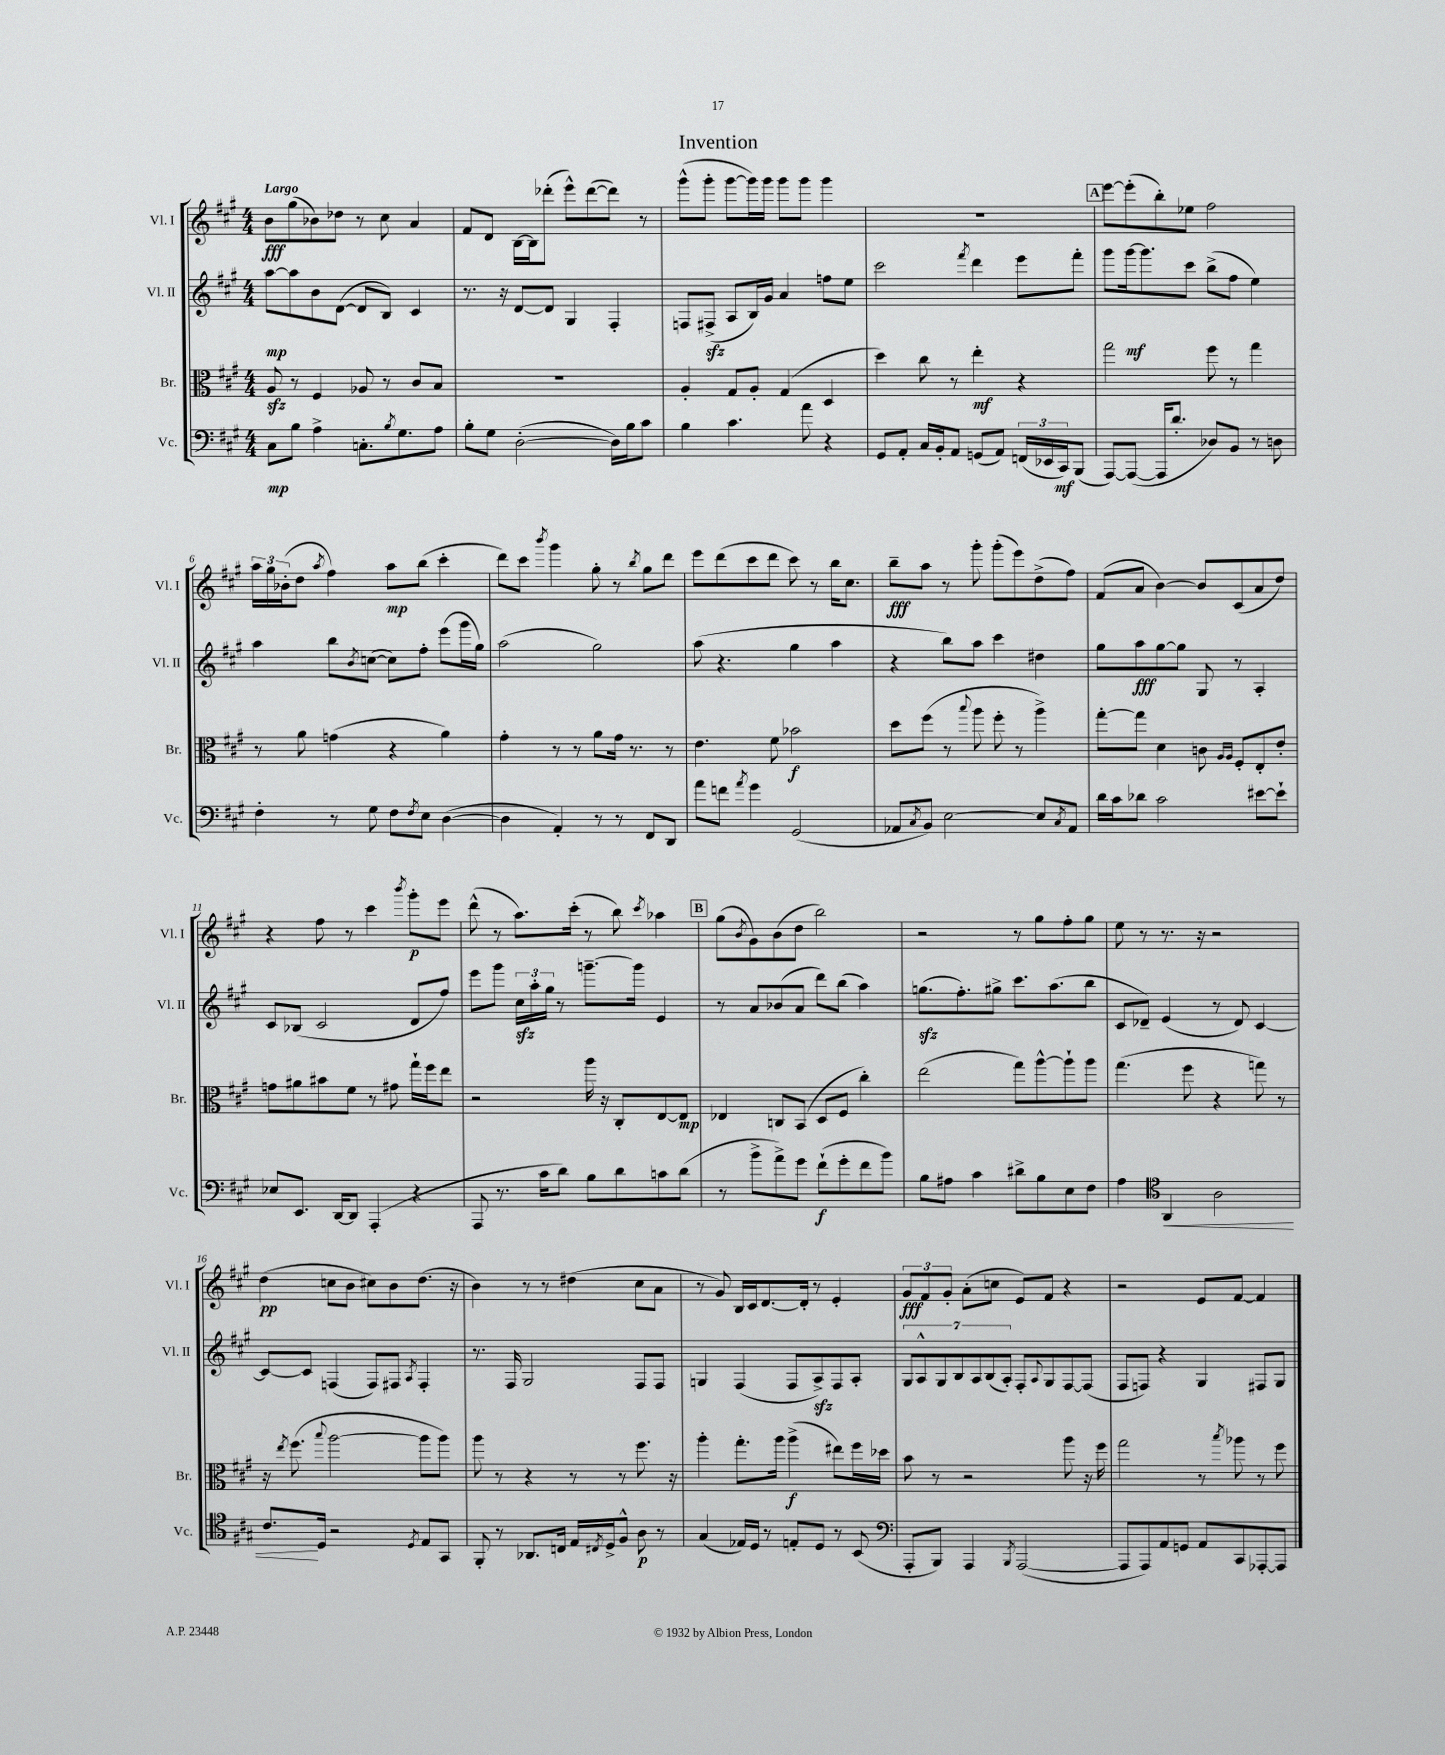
\header { title = "Invention" }
<<
\new StaffGroup <<
\new Staff = "s0" \with { instrumentName = "Vl. I" shortInstrumentName = "Vl. I" } {
    \clef treble \key a \major \numericTimeSignature \time 4/4 \tempo "Largo"
    b'8\fff gis''8( bes'8) des''8 r8 cis''8 a'4 |
    fis'8 d'8 b16~ b16 des'''8-.( e'''8-^) des'''8~( des'''8) r8 |
    gis'''8-^( gis'''8-. gis'''8~ gis'''16) gis'''16 gis'''8 gis'''8 gis'''4 |
    R1 |
    \mark \markup { \box "A" } e'''8~ e'''8-.( b''8-.) ees''8 fis''2 |
    \tuplet 3/2 { a''16 gis''16 bes'16-.( } d''8 \acciaccatura { a''8 } fis''4) a''8\mp b''8( cis'''4-. |
    d'''8) cis'''8 \acciaccatura { b'''8 } gis'''4 gis''8-. r8 \acciaccatura { b''8 } gis''8 d'''8 |
    e'''8 d'''8( cis'''8 d'''8 cis'''8) r8 b''16 cis''8. |
    b''8--\fff a''8 r8 gis'''8-. gis'''8-.( e'''8) d''8->( fis''8) |
    fis'8( a'8 b'4~) b'8 cis'8( a'8 d''8) |
    r4 fis''8 r8 cis'''4 \acciaccatura { b'''8 } gis'''8-.\p e'''8 |
    d'''8-^( r8 a''8.) cis'''16-.( r8 b''8) \acciaccatura { cis'''8 } aes''4 |
    \mark \markup { \box "B" } gis''8( \acciaccatura { b'8 } gis'8) b'8( d''8 b''2) |
    r2 r8 gis''8 fis''8-. gis''8 |
    e''8 r8 r8. r16 r2 |
    d''4\pp( c''8 b'8 cis''8) b'8 d''8.( r16 |
    b'4) r8 r8 dis''4( cis''8 a'8 |
    r8 gis'8) b16 cis'16 d'8.~ d'16-. r8 e'4-. |
    \tuplet 3/2 { gis'8\fff fis'8 gis'8-. } a'8-.( c''8 e'8) fis'8 r4 |
    r2 e'8 fis'8~ fis'4 \bar "|." |
}
\new Staff = "s1" \with { instrumentName = "Vl. II" shortInstrumentName = "Vl. II" } {
    \clef treble \key a \major \numericTimeSignature \time 4/4
    a''8~\mp a''8 b'8 d'8~( d'8 b8) cis'4 |
    r8. r16 d'8~ d'8 gis4 fis4-. |
    f8 fis8->\sfz( a8 b16) gis'16 a'4 f''8 e''8 |
    cis'''2 \acciaccatura { fis'''8 } d'''4 e'''8 fis'''8-. |
    \mark \markup { \box "A" } gis'''8 gis'''16~\mf gis'''8. cis'''8 b''8->( fis''8 e''4) |
    a''4 b''8 \acciaccatura { b'8 } c''8~( c''8) fis''8-. e'''8( gis'''16 gis''16) |
    a''2( gis''2) |
    a''8( r4. gis''4 a''4 |
    r4 b''8) a''8 cis'''4 dis''4 |
    gis''8 a''8\fff gis''8~ gis''8 gis8 r8 a4-. |
    cis'8 bes8( cis'2 d'8 fis''8) |
    e'''8 gis'''8 \tuplet 3/2 { cis''16\sfz a''16-. gis''16 } r8 g'''8.~-- g'''16 e'4 |
    \mark \markup { \box "B" } r8 a'8 bes'8( a'8 d'''8) b''8( a''4) |
    g''8.\sfz( fis''8.-.) gis''8-> cis'''8. a''8.( b''8 |
    cis'8 des'8--) e'4( r8 des'8) cis'4~ |
    cis'8~ cis'8 f4( f8) fis8 \acciaccatura { a8 } fis4-. |
    r8. fis16 gis2 fis8 fis8 |
    g4 fis4( fis8 a8->\sfz) fis8 a8-. |
    \tuplet 7/4 { gis8 a8-^ gis8 b8 a8 b8( a8-.) } fis8-. \appoggiatura { a8 } gis8 fis8~ fis8( |
    fis8 f8) r4 gis4 fis8 gis8 \bar "|." |
}
\new Staff = "s2" \with { instrumentName = "Br." shortInstrumentName = "Br." } {
    \clef alto \key a \major \numericTimeSignature \time 4/4
    a8\sfz r8 fis4 aes8 r8 cis'8 b8 |
    R1 |
    a4-. gis8 a8-. gis4( d4 |
    d''4) cis''8 r8 e''4-.\mf r4 |
    \mark \markup { \box "A" } gis''2 fis''8 r8 gis''4 |
    r8 a'8 g'4( r4 a'4) |
    gis'4-. r8 r8 a'8 gis'16 r8. r8 |
    e'4. fis'8 bes'2\f |
    d''8 fis''8( r8 \appoggiatura { b''8 } a''8 fis''8-. r8 a''4->) |
    gis''8~-. gis''8 d'4 c'8 \grace { a16 a16 } fis8-. e8-. e'8-. |
    g'8 ais'8 bis'8 fis'8 r8 gis'8 gis''16-! fis''16 e''8 |
    r2 a''16 r16 cis8-. e8~ e8\mp |
    \mark \markup { \box "B" } ees4 c8 b,8( d8 fis8 cis''4-.) |
    e''2( gis''8) a''8~-^ a''8-! a''8 |
    gis''4.( fis''8 r4 g''8) r8 |
    r16 \acciaccatura { e''8 } fis''8.( \appoggiatura { b''8 } a''2~ a''8 a''8) |
    a''8 r8 r4 r8 r8 fis''8. r16 |
    a''4-. gis''8.-. a''16 a''4->\f( eis''8) fis''16 des''16 |
    b'8 r8 r2 a''8 r16 fis''16 |
    gis''2 r8 \acciaccatura { b''8 } aes''8 r8 fis''8 \bar "|." |
}
\new Staff = "s3" \with { instrumentName = "Vc." shortInstrumentName = "Vc." } {
    \clef bass \key a \major \numericTimeSignature \time 4/4
    cis8\mp b8 a4-> c8.-. \acciaccatura { b8 } gis8. a8 |
    b8-. gis8 d2~-.( d16) b16 cis'8 |
    b4 cis'4. a'8 r4 |
    gis,8 a,8-. cis16 b,16-. a,8 g,8( a,8) \tuplet 3/2 { f,16( ees,16 cis,16\mf) } b,,8( |
    \mark \markup { \box "A" } a,,8~) a,,8~( a,,16 d'8.-. des8) b,8 r8 d8 |
    fis4-. r8 gis8 fis8 \acciaccatura { fis8 } e8 d4~( |
    d4 a,4-.) r8 r8 fis,8 d,8 |
    a'8 f'8 \acciaccatura { a'8 } gis'4 gis,2( |
    aes,8 \acciaccatura { cis8 } b,8) e2~ e8 \acciaccatura { cis8 } aes,8 |
    d'16 cis'16 des'8 cis'2 eis'8~ eis'8-! |
    ees8 e,8. d,16~ d,8 a,,4-.( r4 |
    a,,8 r8. cis'16 d'8) b8 d'8 c'8 d'8( |
    \mark \markup { \box "B" } r8 b'8-> a'8->) gis'8 fis'8-!\f( gis'8-. fis'8 b'8) |
    b8 ais8 cis'4 dis'8-> b8 e8 fis8 |
    a4 \clef tenor a,4\< a2 |
    cis'8.\! d16 r2 \acciaccatura { d8 } e8 gis,8 |
    fis,8-. r8 aes,8. c16 e16 \acciaccatura { cis8 } d16-> fis8-^ a8\p r8 |
    gis4( ees16) d16 r8 e8-. d8 r8 b,8( |
    \clef bass a,,8-. b,,8) a,,4 \acciaccatura { b,,8 } a,,2~( |
    a,,8 a,,8) a,8 g,8 a,8 cis,8 aes,,8~-. aes,,8 \bar "|." |
}
>>
>>
